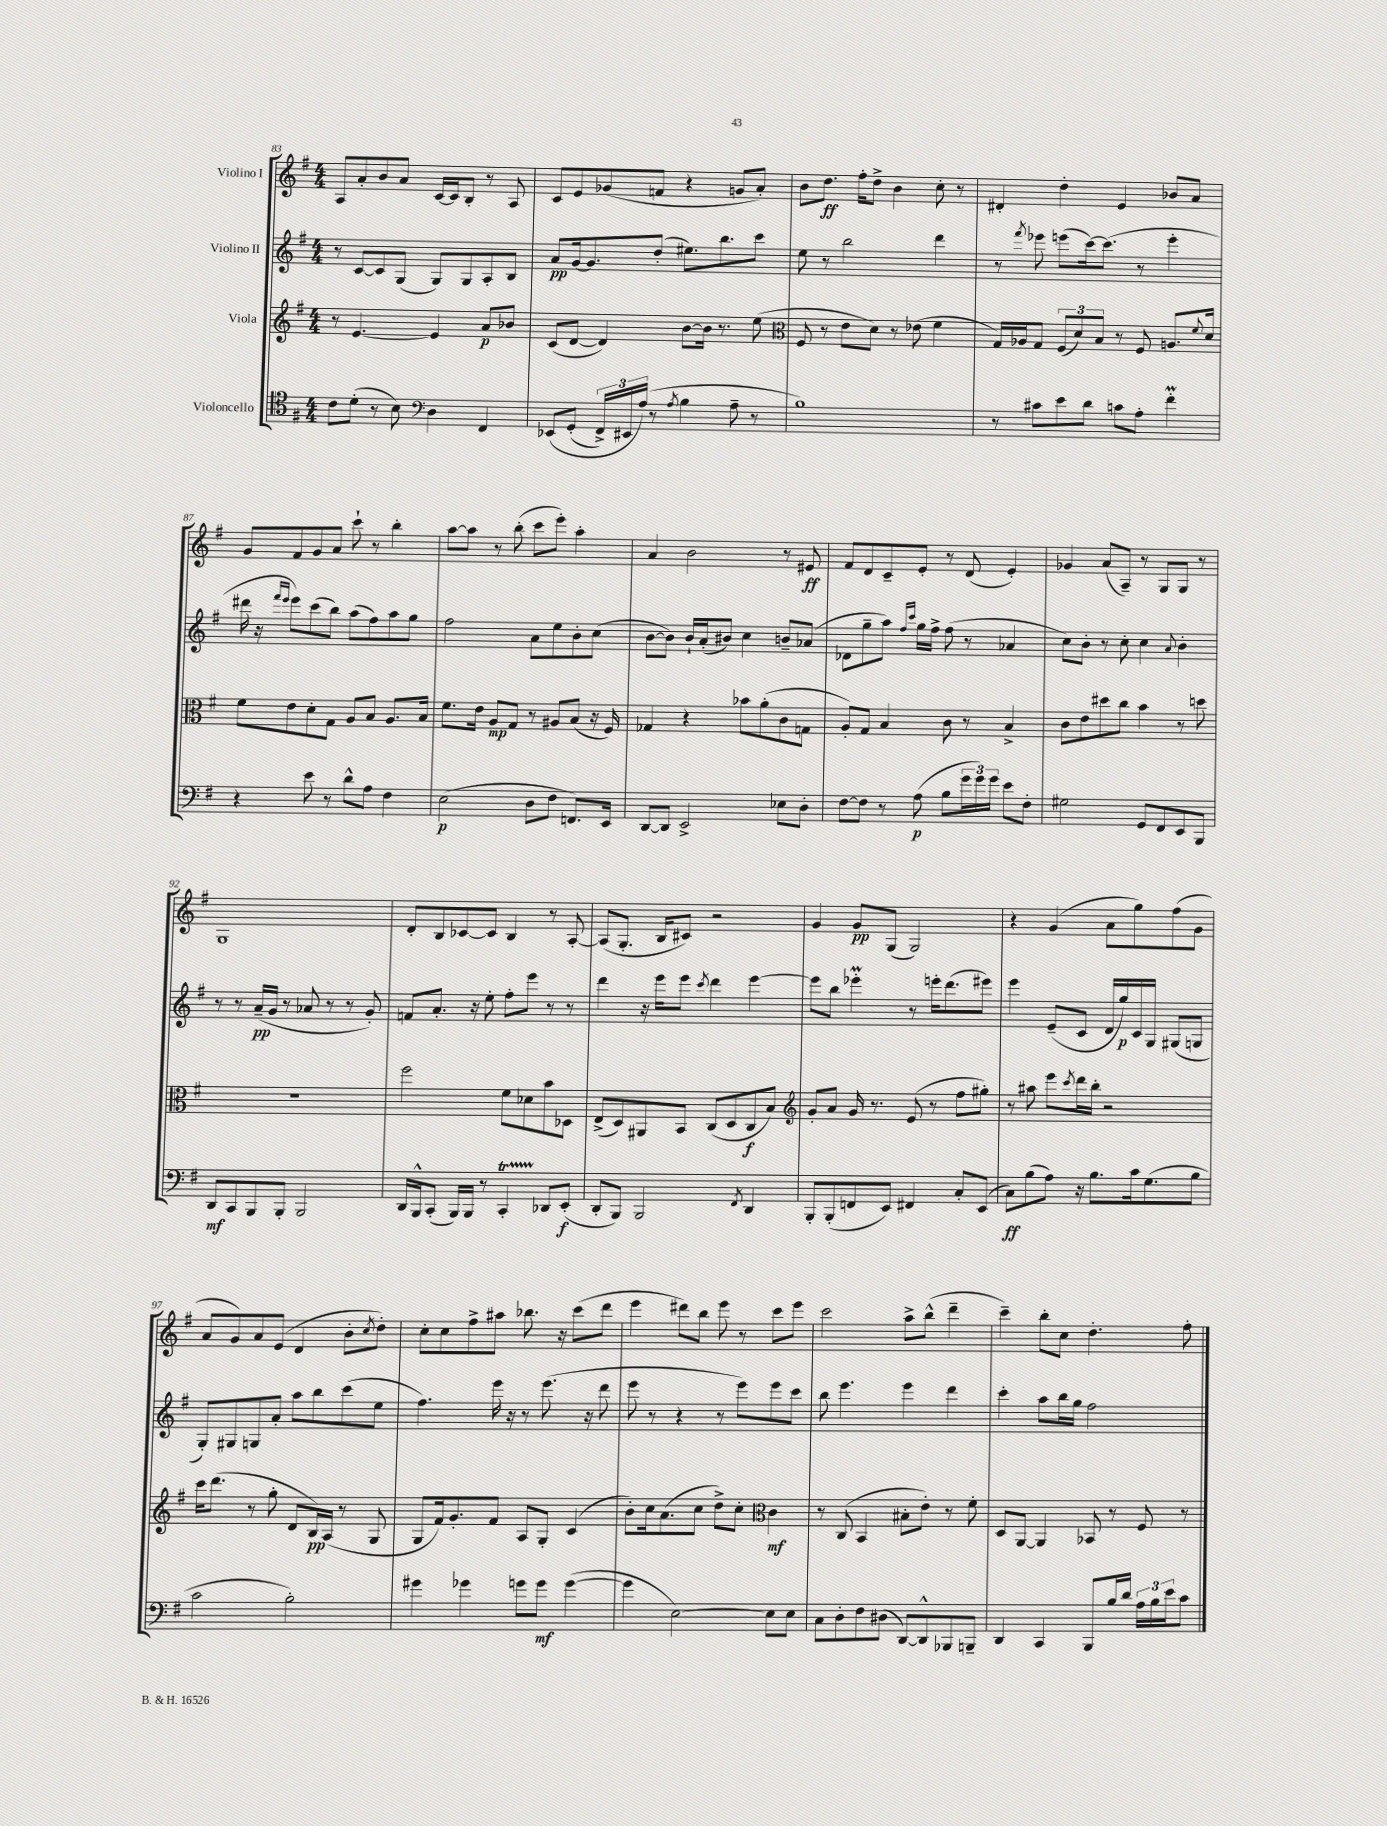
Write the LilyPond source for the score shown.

<<
\new StaffGroup <<
\new Staff = "s0" \with { instrumentName = "Violino I" } {
    \clef treble \key g \major \numericTimeSignature \time 4/4
    a8 a'8-. b'8 a'8 c'16~ c'16 b8-. r8 a8 |
    c'8 e'8 ges'8( f'8 r4 g'8 a'8-.) |
    b'8 d''8.\ff fis''16-. d''8-> b'4 c''8-. r8 |
    dis'4-. d''4-. e'4 bes'8 a'8 |
    g'8 fis'8 g'8 a'8 c'''8-! r8 b''4-. |
    a''8~ a''8 r8 b''8-.( c'''8 e'''8-.) a''4-. |
    a'4 b'2 r8 eis'8\ff |
    fis'8 d'8 c'8-- e'8-. r8 d'8( e'4-.) |
    ges'4 a'8( a8--) r8 g8 g8 r8 |
    g1 |
    d'8-. b8 ces'8~ ces'8 b4 r8 a8~-. |
    a8( g8.-. b16 cis'8) r2 |
    g'4 g'8\pp g8( g2) |
    r4 g'4( a'8 g''8) fis''8( g'8 |
    a'8 g'8) a'8 e'8( d'4 b'8-. \acciaccatura { c''8 } d''8-.) |
    c''8-. c''8 fis''8-> ais''8 bes''8. r16 c'''8( d'''8 |
    e'''4 dis'''8) b''8 e'''8 r8 c'''8 e'''8 |
    c'''2 a''8-> b''8-^( d'''4-- |
    c'''4--) b''8-. c''8 d''4.-. fis''8-. \bar "|." |
}
\new Staff = "s1" \with { instrumentName = "Violino II" } {
    \clef treble \key g \major \numericTimeSignature \time 4/4
    r8 c'8~ c'8 g8( g8) g8 a8-. b8 |
    a'8\pp g'16~ g'8. d''8-.( eis''8.) b''8. c'''8 |
    e''8 r8 b''2 d'''4 |
    r8 \acciaccatura { fis'''8 } ees'''8 e'''8( c'''16~) c'''8.( r8 e'''4-. |
    dis'''16 r16 \grace { fis'''16 e'''16 } e'''8) c'''8( b''8) a''8( fis''8) a''8 g''8 |
    fis''2 a'8 e''8 b'8-. c''8( |
    b'8~ b'8) b'16-! a'16-.( bis'8) c''4 b'8-- aes'8( |
    des'8 g''8-- a''8) \grace { fis''16 c'''16 } g''16 fis''16-> fis''8( r8 aes'4 |
    c''8) b'8-. r8 c''8-. c''4 \appoggiatura { a'8 } b'4-. |
    r8 r8 a'16--\pp( g'16 r8 aes'8 r8 r8 g'8-.) |
    f'8 a'8.-. r16 e''8-. fis''8-. e'''8 r8 r8 |
    d'''4 r16 e'''16 e'''8 \acciaccatura { c'''8 } d'''4 e'''4~ |
    e'''8 b''8 ees'''4-.\prall r8 e'''16-. d'''8.( eis'''8) |
    e'''4 e'8--( c'8 d'16 g''16\p) c'16 g16 gis8( g8 |
    g8-.) gis8 g8 a'8-. a''8 b''8 c'''8( e''8 |
    fis''4.) e'''16 r16 r8 e'''8.( r16 d'''8 |
    e'''8 r8 r4 r8 e'''8) e'''8 c'''8 |
    b''8 e'''4. e'''4 d'''4 |
    c'''4-. a''8 b''16 g''16 fis''2 \bar "|." |
}
\new Staff = "s2" \with { instrumentName = "Viola" } {
    \clef treble \key g \major \numericTimeSignature \time 4/4
    r8 e'4.~ e'4 a'8\p bes'8 |
    c'8( d'8~ d'4) b'8~ b'16 r8. e''8( |
    \clef alto fis8 r8 e'8 d'8) r8 ees'8( fis'4 |
    g16) aes16 g8 \tuplet 3/2 { fis8( d'8) b8 } r8 fis8 a8. \appoggiatura { fis'8 } d'16 |
    fis'8 e'8 d'8-. g8 a8 b8 a8. b16 |
    fis'8. e'16 a8\mp g8 r8 ais8 b8( r16 fis16) |
    ges4 r4 bes'8 a'8-.( c'8 g8 |
    a8-.) g8 b4 c'8 r8 b4-> |
    c'8 e'8 dis''8 c''8 b'4 r8 d''8 |
    R1 |
    fis''2 fis'8 des'8 b'8 des8 |
    e8->( d8) ais,8 b,8 c8( d8 c8\f b8) |
    \clef treble g'8-. a'8 g'16 r8. e'8( r8 fis''8 gis''8-.) |
    r8 ais''8 e'''8 \acciaccatura { c'''8 } d'''16 b''16-. r2 |
    c'''16 d'''8.( r8 g''8-. d'8 b16\pp) a16( r8 g8 |
    g8 fis'16) g'8.-. fis'8 a8 g8-. c'4( |
    b'8-.) c''16 a'8.( c''8 d''8->) c''8-. \clef alto c'4\mf |
    r8 c8( b,4 bis8-. e'8-.) r8 fis'8-. |
    d8 a,8~ a,4 bes,8 r8 fis8 r8 \bar "|." |
}
\new Staff = "s3" \with { instrumentName = "Violoncello" } {
    \clef tenor \key g \major \numericTimeSignature \time 4/4
    c'8 d'8-.( r8 b8) \clef bass d4 fis,4 |
    ees,8\( g,8-.( \tuplet 3/2 { fis,16->) eis,16 a16(\) } r8 \acciaccatura { a8 } b4 a8-- r8 |
    b1) |
    r8 cis'8 e'8 d'8 c'8 a8-. fis'4-.\prall |
    r4 e'8 r8 d'8-^ a8 fis4 |
    e2\p( d8 fis8 f,8.) e,16 |
    d,8~ d,8 e,2-> ees8 d8-. |
    fis8~ fis8 r8 a8\p( b8 \tuplet 3/2 { g'16 g'16) g'16 } e'8 fis8-. |
    gis2 g,8 fis,8 e,8 b,,8 |
    d,8\mf c,8 b,,8 b,,8-. b,,2 |
    d,16 b,,16-^ c,8-.( b,,16) b,,16 r8 c,4-.\startTrillSpan des,8\stopTrillSpan e,8-.\f( |
    d,8-. b,,8) b,,2 \acciaccatura { fis,8 } d,4 |
    b,,8-. b,,8-.( f,8 e,8) fis,4 c8-. e,8( |
    c8\ff) b8( a8) r16 b8. c'16 g8.( b8 |
    c'2 b2-.) |
    gis'4 ges'4 g'8 g'8\mf g'4~( |
    g'4 e2~) e8 e8 |
    c8 d8-. fis8 dis8( d,8~) d,8-^ bes,,8 b,,8-- |
    d,4 c,4 b,,8 b16 d'16 \tuplet 3/2 { a16 b16 e'16 } c'8 \bar "|." |
}
>>
>>
\layout { \context { \Score currentBarNumber = #83 } }
